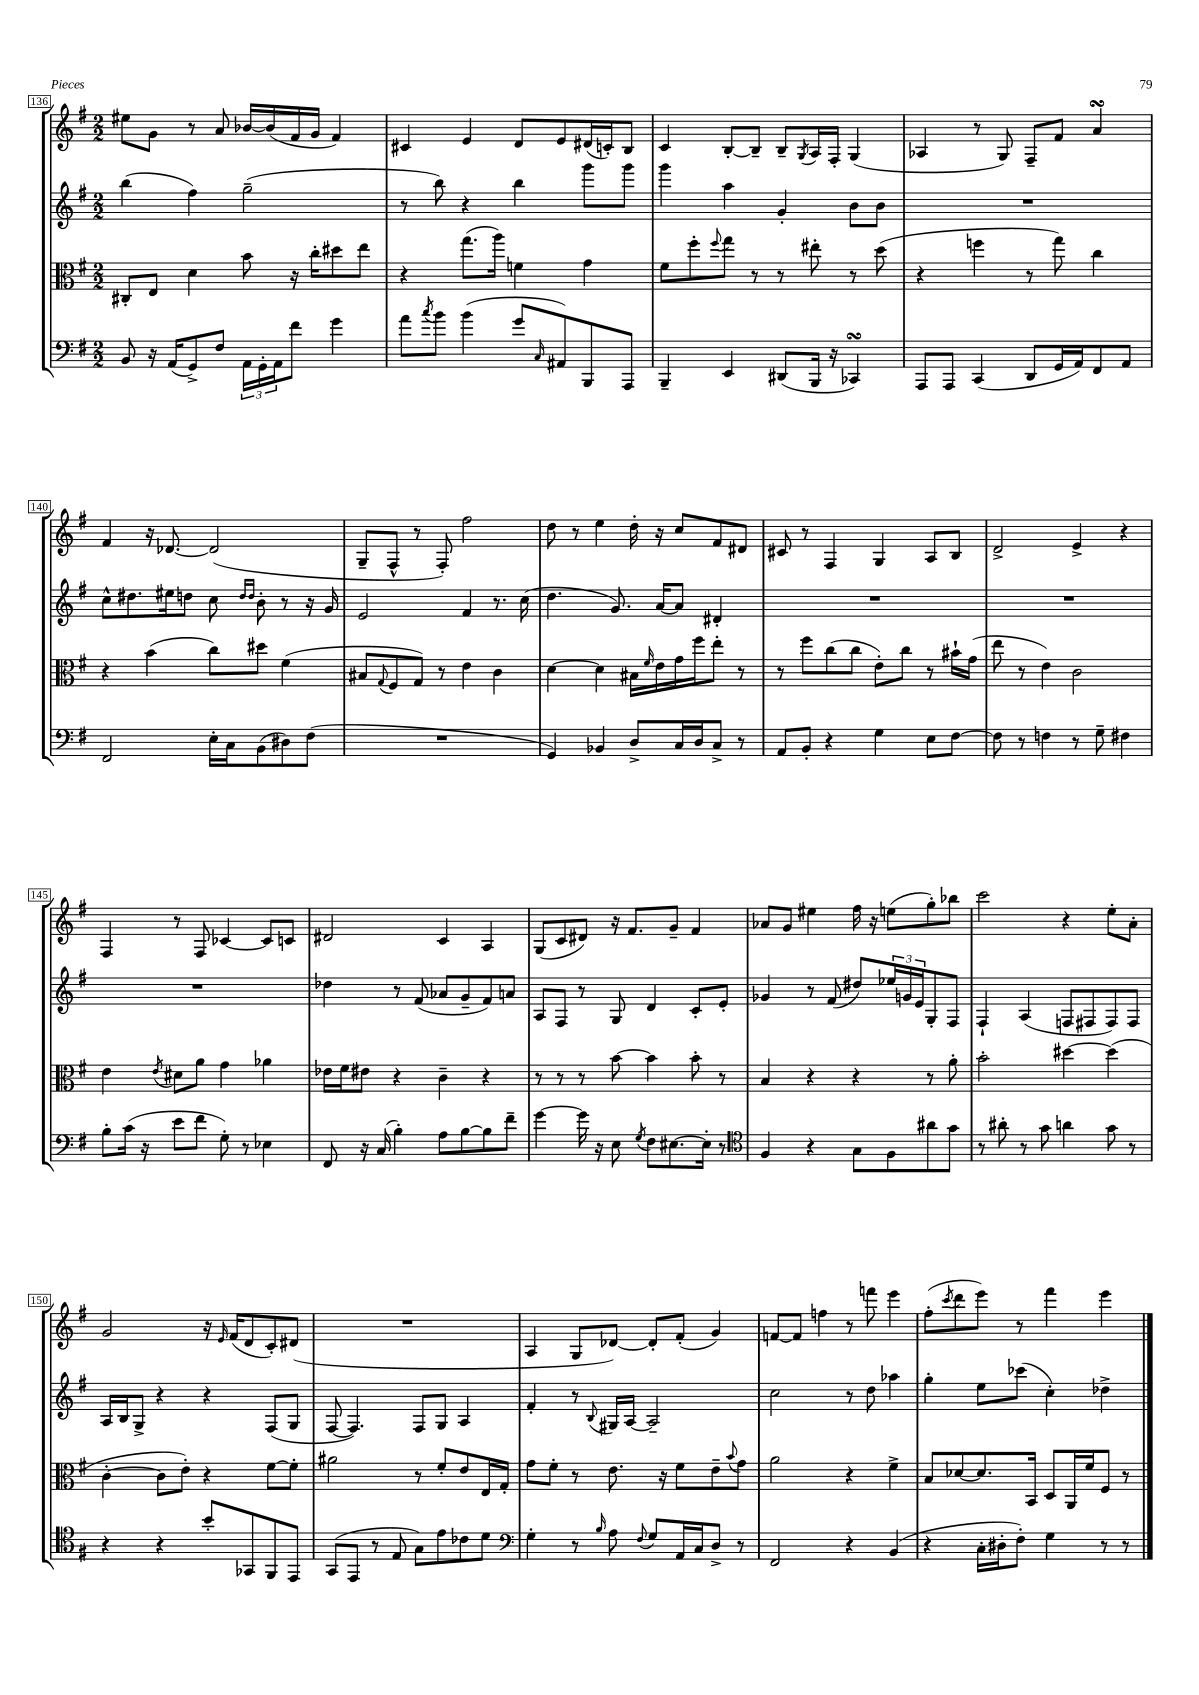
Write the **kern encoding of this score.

**kern	**kern	**kern	**kern
*part4	*part3	*part2	*part1
*staff4	*staff3	*staff2	*staff1
*clefF4	*clefC3	*clefG2	*clefG2
*k[f#]	*k[f#]	*k[f#]	*k[f#]
*M2/2	*M2/2	*M2/2	*M2/2
=136	=136	=136	=136
8BB/	8C#X'/L	(4bb\	8ee#X\L
16r	8E/J	.	8g\J
(16AA/KL	.	.	.
8GG^/)	4d\	4ff#\)	8r
8F#/J	.	.	8a/
24AA\LL	8b\	(2gg~\	[16b-X/LL
24GG'\	.	.	.
.	.	.	(16b-/]
24AA\J	.	.	.
8f#\J	16r	.	16f#/
.	16cc'\KL	.	16g/JJ
4g\	8dd#X\	.	4f#/)
.	8ee\J	.	.
=137	=137	=137	=137
8a\L	4r	8r	4c#X/
8qcc/	.	.	.
8b\J	.	8bb\)	.
(4b\	(8.gg\L	4r	4e/
.	16aa\Jk)	.	.
8g/L	4fn\	4bb\	8d/L
16qqC/	.	.	.
8AA#X/)	.	.	8e/
8BBB/	4g\	8ggg\L	(16d#X/L
.	.	.	16cn'/J)
8AAA/J	.	8ggg\J	8B/J
=138	=138	=138	=138
4BBB~/	8f#\L	4ggg\	4c/
.	8ff#'\	.	.
.	8qqff#/	.	.
4EE/	8gg\J	4aa\	[8B'/L
.	8r	.	8B~/J]
(8DD#X/L	8r	4g'/	8B~/L
.	.	.	8qG/
16BBB/Jk	8ee#X'\	.	16A/L
16r	.	.	16F#'/JJ
4CC-XsSSs/)	8r	8b\L	(4G/
.	(8dd\	8b\J	.
=139	=139	=139	=139
8AAA/L	4r	1r	4A-X/
8AAA/J	.	.	.
(4CC/	4ffn\	.	8r
.	.	.	8G/)
8DD/L	8r	.	8F#~/L
16GG/L	8gg\)	.	8f#/J
16AA/J)	.	.	.
8FF#/	4cc\	.	4asSSS/
8AA/J	.	.	.
!!LO:LB:g=z
=140	=140	=140	=140
2FF#/	4r	8cc^^\L	4f#/
.	.	8.dd#X\	.
.	(4b\	.	16r
.	.	16ee#X\k	[8.d-X/
.	.	8ddn\J	.
16E'\LL	8cc\L)	8cc\	(2d-/]
16C\J	.	.	.
.	.	16qqdd/LL	.
.	.	16qqdd/JJ	.
(8BB\	8dd#X\J	8b'\	.
8D#X\)	(4f#\	8r	.
(8F#\J	.	16r	.
.	.	16g/	.
=141	=141	=141	=141
1r	8B#X/L	2e/	8G~/L
.	8qqG/	.	.
.	8F#/	.	8F#^^/J
.	8G/J)	.	8r
.	8r	.	8F#'/)
.	4e\	4f#/	2ff#\
.	4c\	8.r	.
.	.	(16cc\	.
=142	=142	=142	=142
4GG/)	[4d\	4.dd\	8dd\
.	.	.	8r
4BB-X/	4d\]	.	4ee\
.	.	8.g/)	.
8D^/L	16B#X\LL	.	16dd'\
.	16qqf#/	.	.
.	16e\	[16a/KL	16r
16C/L	16g\	8a/J]	8cc/L
16D/J	16ff#\J	.	.
8C^/J	8ee'\J	4d#X'/	8f#/
8r	8r	.	8d#X/J
=143	=143	=143	=143
8AA/L	8r	1r	8c#X/
8BB'/J	8ff#\L	.	8r
4r	(8cc\	.	4F#/
.	8cc\J	.	.
4G\	8e'\L)	.	4G/
.	8cc\J	.	.
8E\L	8r	.	8A/L
[8F#\J	16b#X`\LL	.	8B/J
.	(16g\JJ	.	.
=144	=144	=144	=144
8F#\]	8ee\	1r	2d^/
8r	8r	.	.
4Fn\	4e\)	.	.
8r	2c\	.	4e^/
8G~\	.	.	.
4F#X\	.	.	4r
!!LO:LB:g=z
=145	=145	=145	=145
8B'\L	4e\	1r	4F#/
(16c\Jk	.	.	.
16r	.	.	.
.	8qe/	.	.
8e\L	8d#X\L	.	8r
8f#\J	8a\J	.	8F#/
8G'\)	4g\	.	[4c-X/
8r	.	.	.
4E-X\	4a-X\	.	8c-/L]
.	.	.	8cn/J
=146	=146	=146	=146
8FF#/	16e-X\LL	4dd-X\	2d#X/
.	16f#\J	.	.
16r	8e#X\J	.	.
(16C/	.	.	.
4B'\)	4r	8r	.
.	.	(8f#/	.
8A\L	4c~\	8a-X/L	4c/
[8B\	.	8g~/	.
8B\]	4r	8f#/)	4A/
8f#~\J	.	8an/J	.
=147	=147	=147	=147
[4g\	8r	8A/L	(8G/L
.	8r	8F#/J	8c/
16g\]	8r	8r	8d#X/J)
16r	.	.	.
8E\	[8b\	8G/	16r
.	.	.	8.f#/L
8qG/	.	.	.
8F#\L	4b\]	4d/	.
[8.E#X\	.	.	8g~/J
.	8b'\	8c'/L	4f#/
16E#'\Jk]	.	.	.
8r	8r	8e'/J	.
=148	=148	=148	=148
*clefC4	*	*	*
4F#/	4B/	4g-X/	8a-X/L
.	.	.	8g/J
4r	4r	8r	4ee#X\
.	.	(8f#/	.
8G\L	4r	8dd#X/L)	16ff#\
.	.	.	16r
8F#\	.	24ee-X/L	(8een\L
.	.	24gn/	.
.	.	24e/J	.
8a#X\	8r	8G'/	8gg'\)
8g\J	8a'\	8F#/J	8bb-X\J
=149	=149	=149	=149
8r	2b'\	4F#`/	2ccc\
8a#X'\	.	.	.
8r	.	(4A/	.
8g\	.	.	.
4an\	[4dd#X\	8Fn/L	4r
.	.	8F#X/	.
8g\	(4dd#\]	8F#/)	8ee'\L
8r	.	8F#/J	8a'\J
!!LO:LB:g=z
=150	=150	=150	=150
4r	[4c'\	16A/LL	2g/
.	.	16B/J	.
.	.	8G^/J	.
4r	8c\L]	4r	.
.	8e'\J)	.	.
8b'/L	4r	4r	16r
.	.	.	16qqe/
.	.	.	(16f#/KL
8GG-X/	.	.	8d/
8FF#/	[8f#\L	(8F#/L	8c'/)
8EE/J	8f#'\J]	8G/J	(8d#X/J
=151	=151	=151	=151
(8GG/L	2a#X\	[8F#/	1r
8EE/J	.	4.F#/])	.
8r	.	.	.
8E/	.	.	.
8G\L)	8r	8F#/L	.
8e\	8f#'/L	8G/J	.
8c-X\	8e/	4A/	.
8d\J	16E/L	.	.
.	16G'/JJ	.	.
=152	=152	=152	=152
*clefF4	*	*	*
4G'\	8g\L	4f#'/	4A/
.	8f#'\J	.	.
8r	8r	8r	8G/L
16qqB/	.	8qqB/	.
8A\	8.e\	16G#X/LL	[8d-X/J)
.	.	[16A/JJ	.
8qqF#/	.	.	.
8G/L	.	2A~/]	8d-'/L]
.	16r	.	.
16AA/L	8f#\L	.	(8f#'/J
16C/J	.	.	.
8D^/J	8e~\	.	4g/)
.	8qqb/	.	.
8r	8g\J	.	.
=153	=153	=153	=153
2FF#/	2a\	2cc\	[8fn/L
.	.	.	8f/J]
.	.	.	4ffn\
4r	4r	8r	8r
.	.	8dd\	8fffn\
(4BB/	4f#^\	4aa-X\	4eee\
=154	=154	=154	=154
4r	8B/L	4gg'\	(8ff#'\L
.	.	.	8qccc/
.	[8d-X/	.	8ddd\
16C'\LL	8.d-/]	8ee\L	8eee\J)
16D#X'\J	.	.	.
8F#'\J)	.	(8ccc-X\J	8r
.	16BB/Jk	.	.
4G\	8D/L	4cc'\)	4fff#\
.	16AA/L	.	.
.	16f#/J	.	.
8r	8F#/J	4dd-X^\	4eee\
8r	8r	.	.
==	==	==	==
*-	*-	*-	*-
